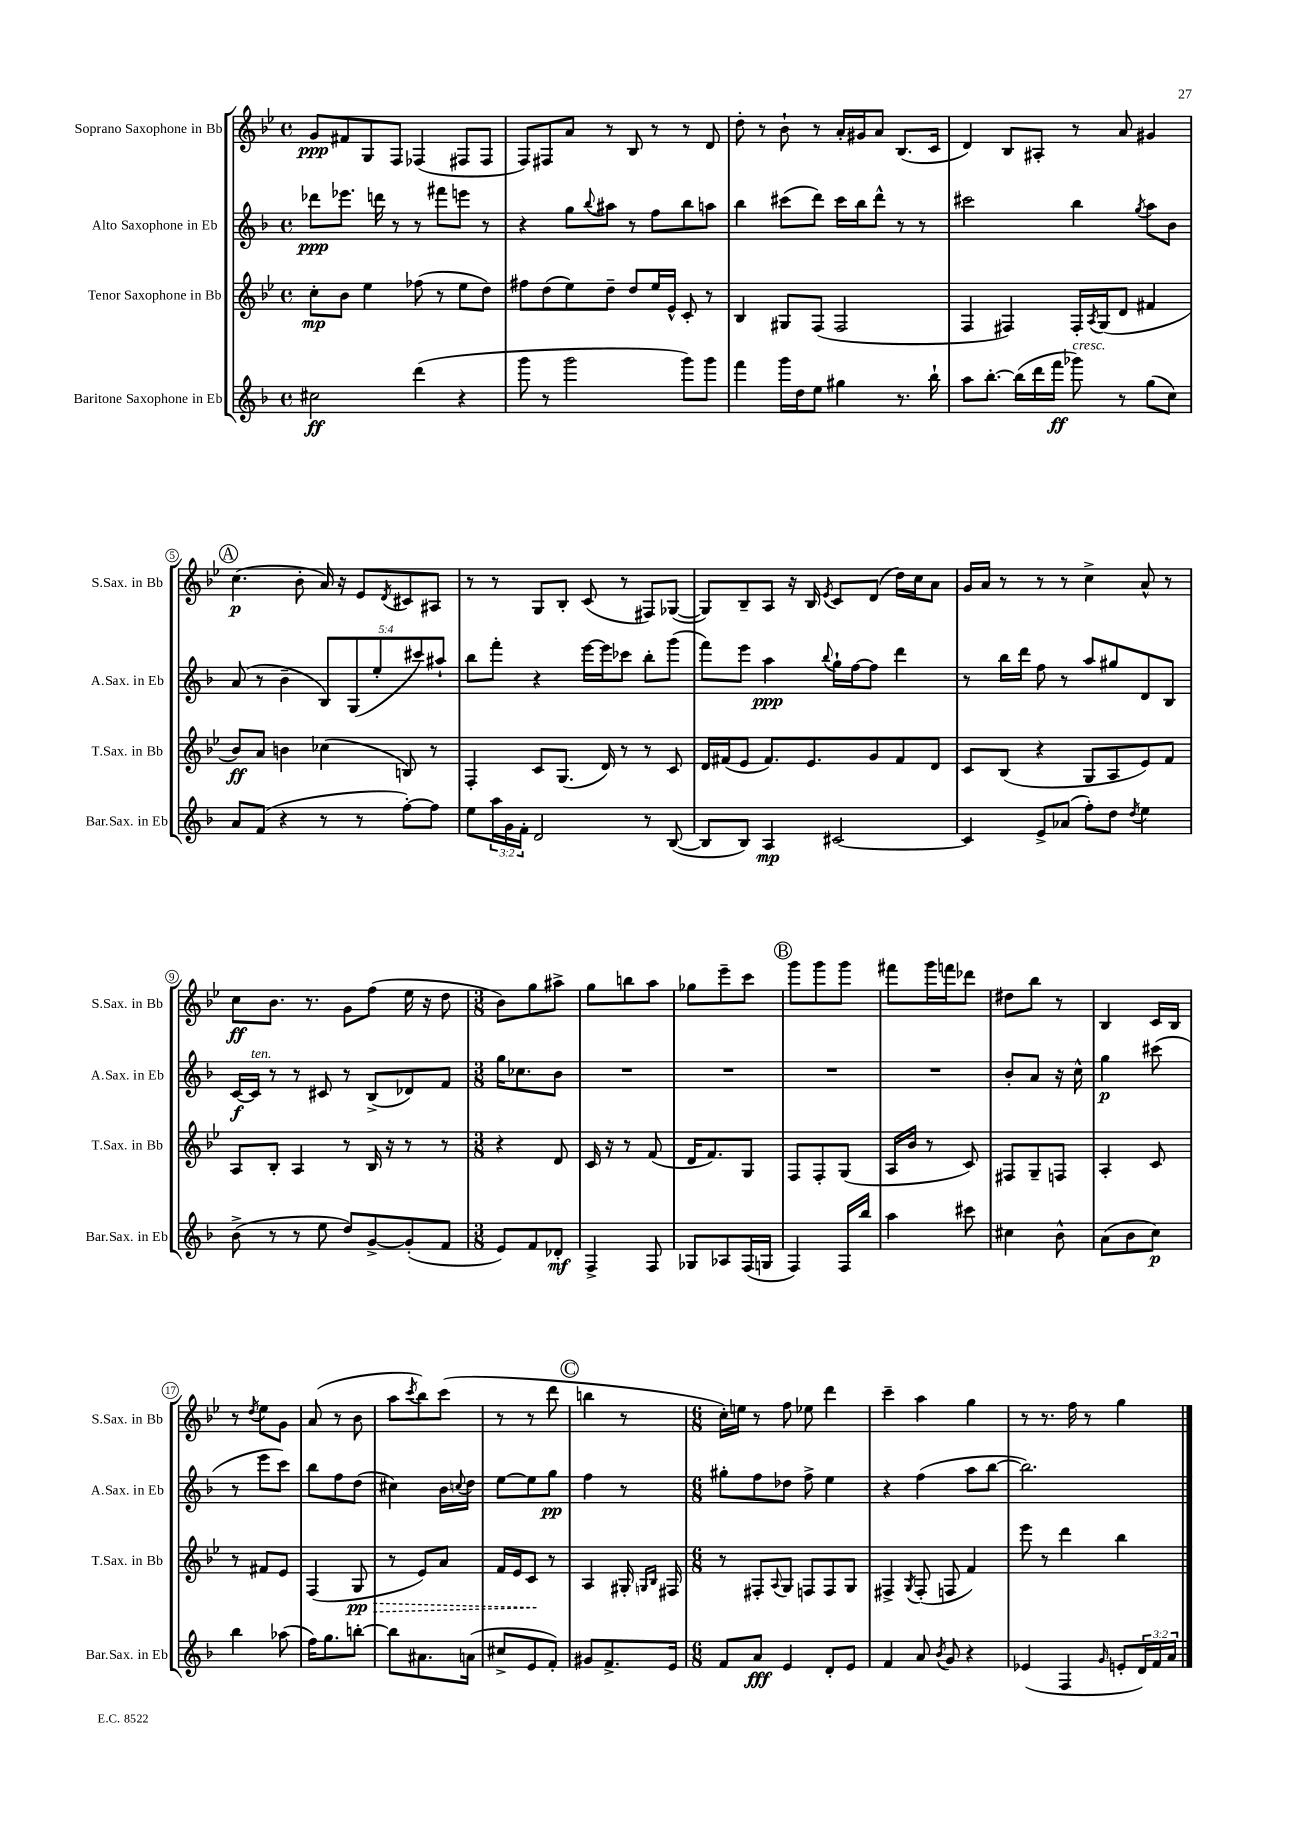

**kern	**kern	**kern	**kern
*staff4	*staff3	*staff2	*staff1
*clefG2	*clefG2	*clefG2	*clefG2
*k[b-]	*k[b-e-]	*k[b-]	*k[b-e-]
*M4/4	*M4/4	*M4/4	*M4/4
*met(c)	*met(c)	*met(c)	*met(c)
2cc#	8cc'	8ddd-	8g
.	8b-	8.eee-	8f#
.	4ee-	.	8G
.	.	16ddd	.
.	.	8r	8F
(4ddd	(8ff-	8r	(4F-
.	8r	8fff#	.
4r	8ee-	8eee	8F#
.	8dd)	8r	8F#
=	=	=	=
8ggg	8ff#	4r	8F)
8r	(8dd	.	8F#
2ggg	8ee-)	8gg	8a
.	.	8qqbb-	.
.	8dd~	8aa#	8r
.	8dd	8r	8B-
.	16ee-	8ff	8r
.	16e-^^	.	.
8ggg)	8c'	8bb-	8r
8ggg	8r	8aa	8d
=	=	=	=
4fff	4B-	4bb-	8dd'
.	.	.	8r
16ggg	8G#	(8ccc#	8b-`
16dd	.	.	.
8ee	(8F	8ddd)	8r
4gg#	2F	16ccc#	16a'
.	.	16bb-	16g#
.	.	8ddd^^	8a
8.r	.	8r	(8.B-
.	.	8r	.
16bb-`	.	.	16c
=	=	=	=
8aa	4F	2ccc#	4d)
[8.bb-'	.	.	.
.	4F#)	.	8B-
(16bb-]	.	.	.
16ddd	.	.	8A#'
16fff	.	.	.
8ggg-)	16F#'	4bb-	8r
.	8qA	.	.
.	(16G	.	.
8r	8d	.	8a
.	.	8qgg	.
(8gg	4f#	8aa	4g#
8cc)	.	8b-	.
=	=	=	=
8a	8b-)	(8a	(4.cc
(8f	8a	8r	.
4r	4b	4b-~	.
.	.	.	8b-'
8r	(4cc-	10B-)	16a)
.	.	.	16r
.	.	(10G	.
8r	.	.	8e-
.	.	10ee'	.
.	.	.	8qd
[8ff')	8B)	.	8c#
.	.	10ccc#)	.
8ff]	8r	.	8A#
.	.	10aa#`	.
=	=	=	=
8ee	4F'	8bb-	8r
24aa	.	8fff'	8r
24g	.	.	.
24f'	.	.	.
2d	8c	4r	8G
.	(8.G	.	8B-'
.	.	[16eee	(8c
.	16d)	16eee]	.
.	8r	8ccc-	8r
8r	8r	8bb-'	8F#)
([8B-	8c	(8ggg	([8G-
=	=	=	=
8B-]	16d	8fff)	8G-])
.	(16f#	.	.
8B-)	8e-	8eee	8B-~
4A	8.f#)	4aa	8A
.	.	.	16r
.	8.e-	.	16B-
.	.	8qqbb-	8qe-
[2c#	.	16gg`	8c
.	.	[16ff	.
.	8g	8ff]	(8d
.	8f#	4ddd	16dd)
.	.	.	16cc
.	8d	.	8a
=	=	=	=
4c#]	8c	8r	16g
.	.	.	16a
.	(8B-	16bb-	8r
.	.	16ddd	.
8e^	4r	8ff	8r
(8a-	.	8r	8r
8ff')	8G	8aa	4cc^
8dd	8A	8gg#	.
8qdd	.	.	.
4ee	8e-)	8d	8a^^
.	8f	8B-	8r
=	=	=	=
(8b-^	8A	[16c	8cc
.	.	16c]	.
8r	8B-'	8r	8.b-
8r	4A	8r	.
.	.	.	8.r
8ee	.	8c#	.
8dd)	8r	8r	8g
[8g^	16B-	(8B-^	(8ff
.	16r	.	.
(8g']	8r	8d-)	16ee-
.	.	.	16r
8f	8r	8f	8dd
=	=	=	=
*M3/8	*M3/8	*M3/8	*M3/8
8e)	4r	16gg	8b-)
.	.	8.cc-	.
8f	.	.	8gg
8d-'	8d	8b-	8aa#^
=	=	=	=
4F^	16c	4.r	8gg
.	16r	.	.
.	8r	.	8bb
8F	(8f	.	8aa
=	=	=	=
8G-	16d	4.r	8gg-
.	8.f)	.	.
8A-	.	.	8eee-~
(16F	8G	.	8ccc
16G	.	.	.
=	=	=	=
4F)	8F	4.r	8ggg
.	8F'	.	8ggg
16F	(8G	.	8ggg
16bb-	.	.	.
=	=	=	=
4aa	16A	4.r	8fff#
.	16b-	.	.
.	8r	.	16ggg
.	.	.	16fff
8ccc#	8c)	.	8ddd-
=	=	=	=
4cc#	8F#	8b-'	8dd#
.	8G~	8a	8bb-
8b-^^	8F	16r	8r
.	.	16cc^^	.
=	=	=	=
(8a	4A'	4gg	4B-
8b-	.	.	.
8cc)	8c	(8ccc#	16c
.	.	.	16B-
=	=	=	=
4bb-	8r	8r	8r
.	.	.	8qdd
.	8f#	8eee	8ee-
(8aa-	8e-	8ccc)	8g
=	=	=	=
16ff)	(4F	8bb-	(8a
8.gg	.	.	.
.	.	8ff	8r
[8bb'	8G	(8dd	8b-
=	=	=	=
8bb]	8r	4cc#)	8aa
.	.	.	8qccc
8.a#	8e-)	.	8bb-)
.	8a	16b-	(8ccc
.	.	8qqcc	.
(16a	.	16dd	.
=	=	=	=
8cc#^	16f	[8ee	8r
.	16e-	.	.
8e	8c	8ee]	8r
8f')	8r	8gg	8ddd
=	=	=	=
8g#	4A	4ff	4bb
8.f^	.	.	.
.	16G#'	8r	8r
.	16qqG	.	.
.	16qqB-	.	.
16e	16F#	.	.
=	=	=	=
*M6/8	*M6/8	*M6/8	*M6/8
8f	8r	8gg#'	16cc')
.	.	.	16ee
8a	8F#'	8ff	8r
.	8qqA	.	.
4e	8G	8dd-	8ff
.	8F	8ff^	8ee-
8d'	8F	4ee	4ddd
8e	8G	.	.
=	=	=	=
4f	4F#^	4r	4ccc~
.	8qG	.	.
8a	(8F#'	(4ff	4aa
8qb-	.	.	.
8g	8F	.	.
4r	4f)	8aa	4gg
.	.	[8bb-	.
=	=	=	=
(4e-	8eee-	2.bb-])	8r
.	8r	.	8.r
4F	4ddd	.	.
.	.	.	16ff
.	.	.	8r
16qqg	.	.	.
8e'	4bb-	.	4gg
24d)	.	.	.
24f	.	.	.
24a	.	.	.
==	==	==	==
*-	*-	*-	*-
